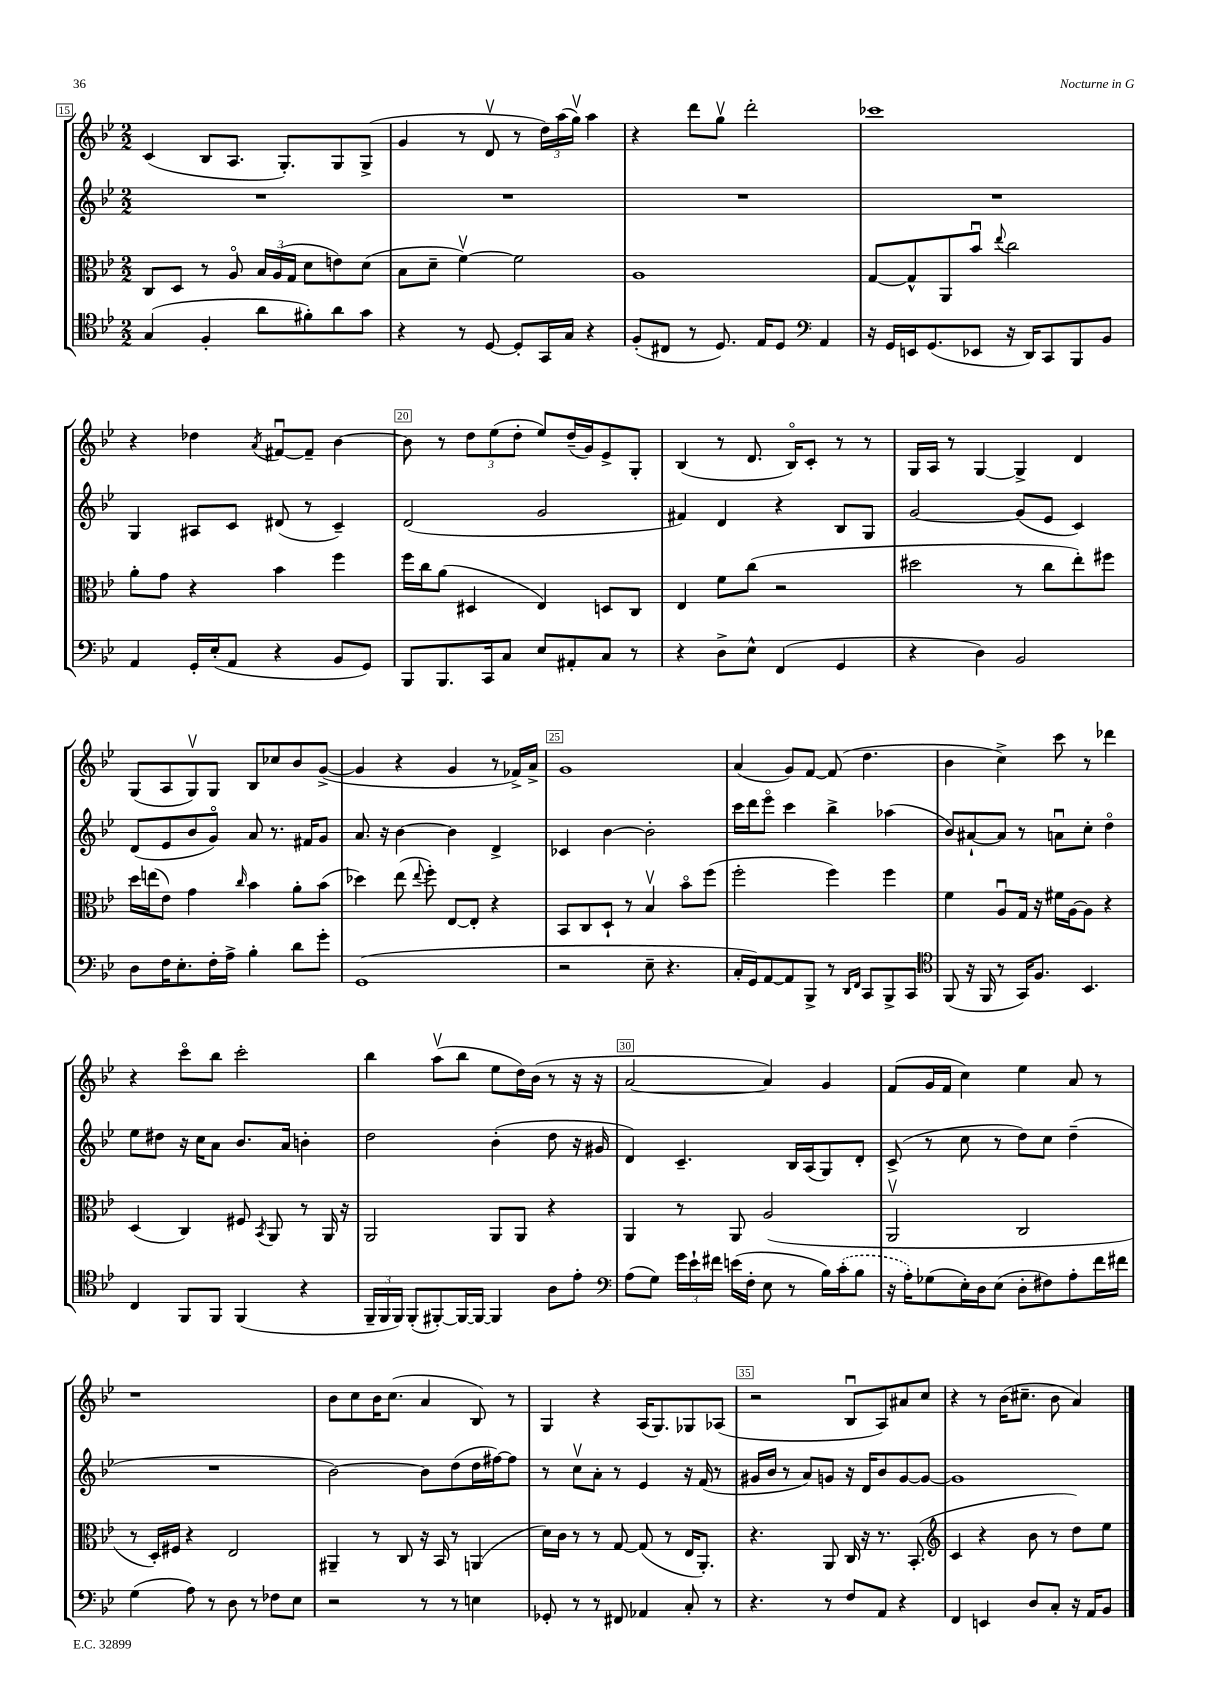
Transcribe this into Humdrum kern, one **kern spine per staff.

**kern	**kern	**kern	**kern
*staff4	*staff3	*staff2	*staff1
*clefC4	*clefC3	*clefG2	*clefG2
*k[b-e-]	*k[b-e-]	*k[b-e-]	*k[b-e-]
*M2/2	*M2/2	*M2/2	*M2/2
(4G/	8C/L	1r	(4c/
.	8D/J	.	.
4F'/	8r	.	8B-/L
.	8Ao/	.	8.A/J
8a\L	24B-/LL	.	.
.	(24A/	.	.
.	.	.	8.G'/L)
.	24G/JJ	.	.
8f#'\)	8d\L	.	.
8a\	8e\)	.	8G/
8g\J	(8d\J	.	(8G^/J
=	=	=	=
4r	8B-\L	1r	4g/
.	8d~\J	.	.
8r	[4fv\)	.	8r
[8D/	.	.	8dv/
8D'/]L	2f\]	.	8r
16GG/L	.	.	24dd\LL)
.	.	.	(24aa\
16G/JJ	.	.	.
.	.	.	24ggv\JJ)
4r	.	.	4aa\
=	=	=	=
(8F'/L	1A	1r	4r
8C#/J	.	.	.
8r	.	.	8ddd\L
8.D/)	.	.	8ggv\J
.	.	.	2ddd'\
16E-/LK	.	.	.
8D/J	.	.	.
*clefF4	*	*	*
4AA/	.	.	.
=	=	=	=
16r	[8G/L	1r	1ccc-
16GG/LL	.	.	.
16EE/J	8G^^/]	.	.
(8.GG/	.	.	.
.	8AA/	.	.
8EE-/J	8b-u/J	.	.
.	8qqee-/	.	.
16r	2cc\	.	.
16DD/LK)	.	.	.
8CC/	.	.	.
8BBB-/	.	.	.
8BB-/J	.	.	.
=	=	=	=
4AA/	8a'\L	4G/	4r
.	8g\J	.	.
16GG'/LL	4r	8A#/L	4dd-\
(16E-'/J	.	.	.
8AA/J	.	8c/J	.
.	.	.	8qa/
4r	4b-\	(8d#/	[8f#u/L
.	.	8r	8f#~/]J
8BB-/L	4ff\	4c~/)	[4b-\
8GG/J)	.	.	.
=	=	=	=
8BBB-/L	16ff\LL	(2d/	8b-\]
.	16cc\J	.	.
8.BBB-/	(8a\J	.	8r
.	4D#/	.	12dd\L
16CC/k	.	.	.
.	.	.	(12ee-\
8C/J	.	.	.
.	.	.	12dd'\J
8E-/L	4E-/)	2g/	8ee-/L)
8AA#'/	.	.	(16dd~/L
.	.	.	16g/J)
8C/J	8D/L	.	8e-^/
8r	8C/J	.	8G'/J
=	=	=	=
4r	4E-/	4f#/)	(4B-/
8D^\L	8f\L	4d/	8r
8E-^^\J	(8cc\J	.	8.d/
(4FF/	2r	4r	.
.	.	.	16B-o/LK)
.	.	.	8c'/J
4GG/	.	8B-/L	8r
.	.	8G/J	8r
=	=	=	=
4r	2dd#\	[2g/	16G/LL
.	.	.	16A/JJ
.	.	.	8r
4D\)	.	.	[4G/
2BB-/	8r	(8g/]L	4G^/]
.	8cc\L	8e-/J	.
.	8ee-'\)	4c/)	4d/
.	8ff#\J	.	.
=	=	=	=
8D\L	16dd\LL	(8d/L	(8G/L
.	(16ee\J	.	.
16F\K	8e-\J)	8e-/	8A/
8.E-'\	.	.	.
.	4g\	8b-/	8Gv/)
16F'\L	.	8go/J)	8G/J
16A^\JJ	.	.	.
.	16qqcc/	.	.
4B-'\	4b-\	8a/	8B-/L
.	.	8.r	8cc-/
8d\L	8a'\L	.	8b-/
.	.	16f#/LK	.
8g'\J	(8b-\J	8g/J	([8g^/J
=	=	=	=
(1GG	4dd-\)	8.a/	4g/]
.	.	16r	.
.	(8ee-\	[4b-\	4r
.	8qqee-/	.	.
.	8ff'\)	.	.
.	[8E-/L	4b-\]	4g/
.	8E-'/]J	.	.
.	4r	4d^/	8r
.	.	.	16f-^/LL)
.	.	.	16a^/JJ
=	=	=	=
2r	8BB-/L	4c-/	1g
.	8C/	.	.
.	8D`/J	[4b-\	.
.	8r	.	.
8E-~\	4B-v/	2b-'\]	.
4.r	.	.	.
.	8b-o\L	.	.
.	(8ff\J	.	.
=	=	=	=
16C'/LL	2ff'\	16ccc\LL	(4a/
16GG/J)	.	16ddd\J	.
[8AA/	.	8eee-o\J	.
8AA/]	.	4ccc\	8g/L)
8BBB-^/J	.	.	[8f/J
8r	4ff\)	4bb-^\	(8f/]
16qqDD/LL	.	.	.
16qqFF/JJ	.	.	.
8CC/L	.	.	4.dd\
8BBB-^/	4ff\	(4aa-\	.
8CC/J	.	.	.
=	=	=	=
*clefC4	*	*	*
(8FF/	4f\	8b-/L)	4b-\
16r	.	[8a#`/	.
16FF/	.	.	.
8r	8Au/L	8a#/]J	4cc^\)
16GG/LK)	16G/Jk	8r	.
8.F/J	16r	.	.
.	16f#\LL	8au\L	8ccc\
.	[16A\J	.	.
4.BB-/	8A\]J	8cc'\J	8r
.	4r	4ddo\	4ddd-\
=	=	=	=
4C/	(4D/	8ee-\L	4r
.	.	8dd#\J	.
8FF/L	4C/)	16r	8ccco\L
.	.	16cc\LK	.
8FF/J	.	8a\J	8bb-\J
(4FF/	8F#/	8.b-/L	2ccc'\
.	8qBB-/	.	.
.	8AA/	.	.
.	.	16a/Jk	.
4r	8r	4b'\	.
.	16AA/	.	.
.	16r	.	.
=	=	=	=
24FF~/LL	2AA/	2dd\	4bb-\
24FF/	.	.	.
24FF/JJ)	.	.	.
(8FF'/L	.	.	.
[8FF#'/)	.	.	(8aav\L
16FF#/_L	.	.	8bb-\J
16FF#/_JJ	.	.	.
4FF#/]	8AA/L	(4b-'\	8ee-\L
.	8AA/J	.	16dd\L)
.	.	.	(16b-\JJ
8A\L	4r	8dd\	8r
8e-'\J	.	16r	16r
.	.	16g#/	16r
=	=	=	=
*clefF4	*	*	*
(8A\L	4AA/	4d/)	[2a/
8G\J)	.	.	.
24g\LL	8r	4.c~/	.
24e-`\	.	.	.
24f#\JJ	.	.	.
(16e\LL	8AA/	.	.
16F'\JJ	.	.	.
8E-\	(2A/	.	4a/])
8r	.	16B-/LL	.
.	.	(16A/J	.
16B-\LL)	.	8G/)	4g/
(16c'\J	.	.	.
8B-\J	.	8d'/J	.
=	=	=	=
16r	2AAv/	(8c^/	(8f/L
16A'\LK)	.	.	.
(8G-\	.	8r	16g/L
.	.	.	16f/JJ
16E-'\L)	.	8cc\	4cc\)
16D\J	.	.	.
(8E-\J	.	8r	.
8D'\L	2C/	8dd\L)	4ee-\
8F#\)	.	8cc\J	.
8A'\	.	(4dd~\	8a/
16f\L	.	.	8r
16f#\JJ	.	.	.
=	=	=	=
(4G\	8r	1r	1r
.	16D'/LL)	.	.
.	16F#/JJ	.	.
8A\)	4r	.	.
8r	.	.	.
8D\	2E-/	.	.
8r	.	.	.
8F-\L	.	.	.
8E-\J	.	.	.
=	=	=	=
2r	4AA#~/	[2b-\)	8b-\L
.	.	.	8cc\
.	8r	.	16b-\K
.	.	.	(8.cc\J
.	8C/	.	.
8r	16r	8b-\]L	4a/
.	16BB-/	.	.
8r	8r	(8dd\	.
4E\	(4AA/	16dd\L	8B-/)
.	.	[16ff#\J)	.
.	.	8ff#\]J	8r
=	=	=	=
8GG-'/	16d\LL)	8r	4G/
.	16c\JJ	.	.
8r	8r	8ccv\L	.
8r	8r	8a'\J	4r
8FF#/	[8G/	8r	.
4AA-/	(8G/]	4e-/	(16A/LK
.	.	.	8.G/)
.	8r	.	.
8C'/	16E-/LK	16r	8G-/
.	8.AA'/J)	(16f/	.
8r	.	8r	(8A-/J
=	=	=	=
4.r	4.r	16g#/LL	2r
.	.	16b-/JJ	.
.	.	8r	.
.	.	8a/L)	.
8r	8AA/	8g/J	.
8F/L	16C/	16r	8B-u/L
.	16r	16d/LK	.
8AA/J	8.r	8b-/	8A/)
4r	.	[8g/	8a#/
.	(8.BB-'/	.	.
.	.	8g/_J	8cc/J
=	=	=	=
*	*clefG2	*	*
4FF/	4c/	1g]	4r
4EE/	4r	.	8r
.	.	.	(16b-\LK
.	.	.	8.cc#~\J
8D/L	8b-\	.	.
8C'/J	8r	.	8b-\
16r	8dd\L)	.	4a/)
16AA/LK	.	.	.
8BB-/J	8ee-\J	.	.
==	==	==	==
*-	*-	*-	*-
